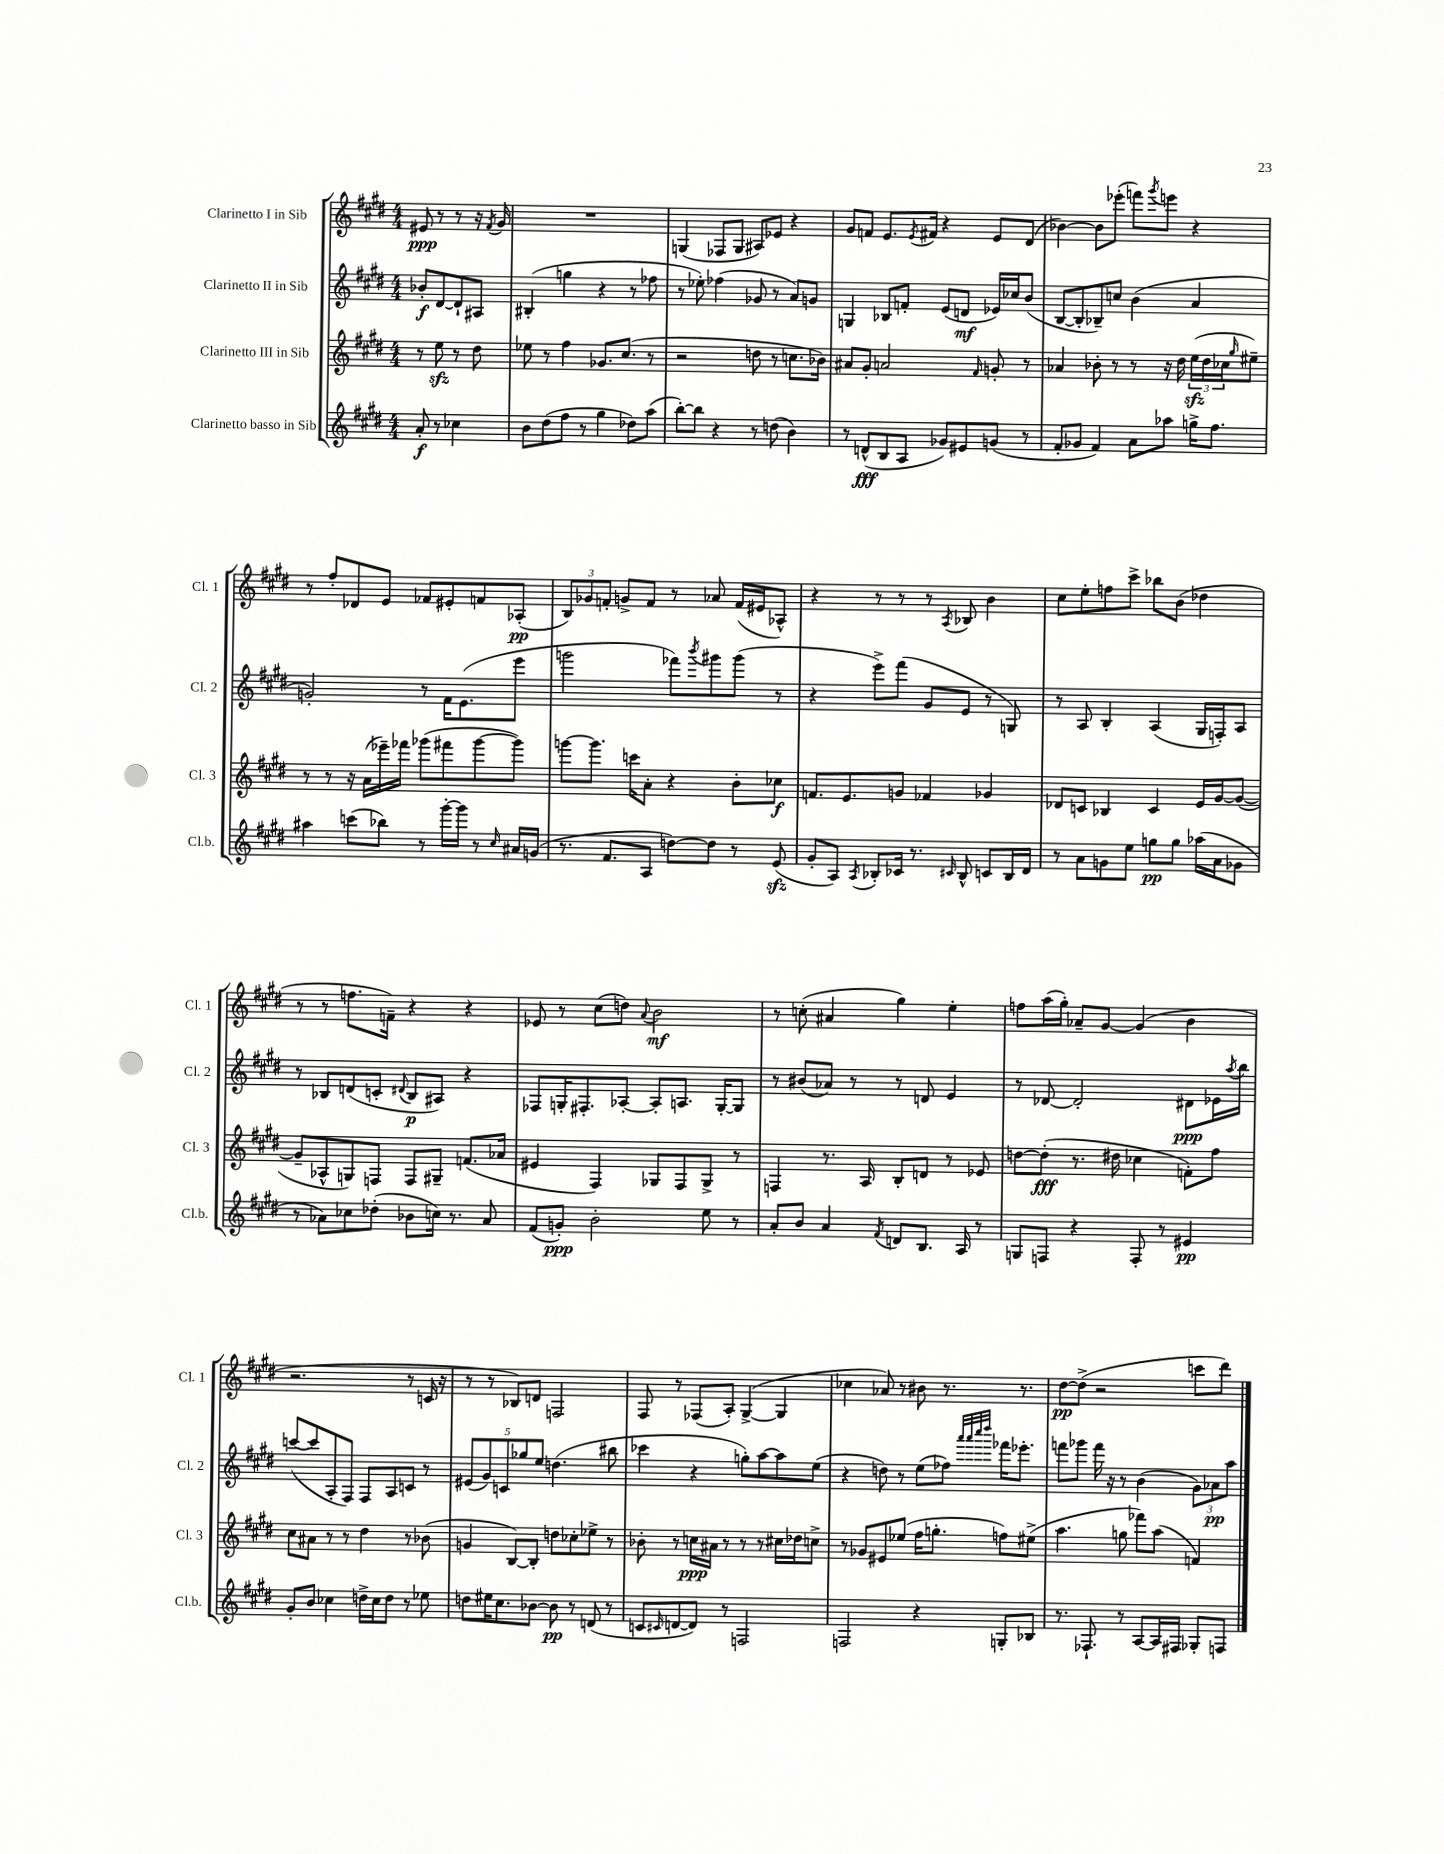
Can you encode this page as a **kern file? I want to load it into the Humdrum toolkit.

**kern	**dynam	**kern	**dynam	**kern	**dynam	**kern	**dynam
*part4	*part4	*part3	*part3	*part2	*part2	*part1	*part1
*staff4	*staff4	*staff3	*staff3	*staff2	*staff2	*staff1	*staff1
*I"Clarinetto basso in Sib	*	*I"Clarinetto III in Sib	*	*I"Clarinetto II in Sib	*	*I"Clarinetto I in Sib	*
*I'Cl.b.	*	*I'Cl. 3	*	*I'Cl. 2	*	*I'Cl. 1	*
*clefG2	*	*clefG2	*	*clefG2	*	*clefG2	*
*k[f#c#g#d#]	*	*k[f#c#g#d#]	*	*k[f#c#g#d#]	*	*k[f#c#g#d#]	*
*M4/4	*	*M4/4	*	*M4/4	*	*M4/4	*
=	=	=	=	=	=	=	=
8a'/	f	8r	.	8b-X'/L	f	8e#X/	ppp
8r	.	8eezz\	.	[8d#/	.	8r	.
4cc-X\	.	8r	.	8d#`/]	.	8r	.
.	.	8dd#\	.	8A#X/J	.	16r	.
.	.	.	.	.	.	8qf#/	.
.	.	.	.	.	.	16g#/	.
=1	=1	=1	=1	=1	=1	=1	=1
8b\L	.	8ee-X\	.	(4B#X'/	.	1r	.
(8dd#\	.	8r	.	.	.	.	.
8ff#\J	.	4ff#\	.	4ggn\	.	.	.
8r	.	.	.	.	.	.	.
4gg#\	.	8.g-X/L	.	4r	.	.	.
.	.	(8.cc#/J	.	.	.	.	.
8dd-X\L)	.	.	.	8r	.	.	.
(8aa\J	.	8r	.	8ff-X\	.	.	.
=2	=2	=2	=2	=2	=2	=2	=2
[8bb'\L)	.	2r	.	8r	.	(4Gn/	.
8bb\J]	.	.	.	8ee-X'\)	.	.	.
4r	.	.	.	(4ff-X\	.	8F-X/L	.
.	.	.	.	.	.	8G/J	.
8r	.	8ddn\	.	8g-X/	.	8A#X/L)	.
(8ddn\	.	8r	.	8r	.	8e-X/J	.
4b\)	.	8.ccn\L	.	8a/L)	.	4r	.
.	.	.	.	8gn/J	.	.	.
.	.	16b-X\Jk)	.	.	.	.	.
=3	=3	=3	=3	=3	=3	=3	=3
8r	.	8a#X/L	.	4Gn/	.	8g#/L	.
(8dn^^/L	fff	8g#'/J	.	.	.	8fn/J	.
8B/	.	2an/	.	8B-X/L	.	8.e/L	.
8A/J	.	.	.	8fn'/J	.	.	.
.	.	.	.	.	.	8qe/	.
.	.	.	.	.	.	16f#X/Jk	.
8g-X/L)	.	.	.	(8e/L	.	4r	.
8e#X/	.	.	.	8dn/J	mf	.	.
.	.	16qqf#/	.	.	.	.	.
(8gn/J	.	8gn'/	.	16e-X/LL)	.	8e/L	.
.	.	.	.	16cc-X/J	.	.	.
8r	.	8r	.	(8b/J	.	(8d#/J	.
=4	=4	=4	=4	=4	=4	=4	=4
8f#'/L	.	4a-X/	.	[8B/L	.	[4b-X\)	.
8g-X/J	.	.	.	8B'/]	.	.	.
4f#/)	.	8b-X'\	.	8B-X~/)	.	8b-\L]	.
.	.	8r	.	8ccn/J	.	(8eee-X'\J	.
8a\L	.	8r	.	(4b\	.	8fffn\L)	.
.	.	.	.	.	.	8qggg#/	.
8aa-X\J	.	16r	.	.	.	8eeen\J	.
.	.	16dd#\	.	.	.	.	.
16ggn^\KL	.	(24eezz\LL	.	4a/	.	4r	.
.	.	24dd#\	.	.	.	.	.
8.ff#\J	.	.	.	.	.	.	.
.	.	24cc-X\J	.	.	.	.	.
.	.	16qqgg#/	.	.	.	.	.
.	.	8ee#X~\J)	.	.	.	.	.
!!LO:LB:g=z
=5	=5	=5	=5	=5	=5	=5	=5
4aa#X\	.	8r	.	2gn'/)	.	8r	.
.	.	8r	.	.	.	8ff#'/L	.
(8cccn\L	.	16r	.	.	.	8d-X/	.
.	.	(16a\LL	.	.	.	.	.
8bb-X\J)	.	16eee-X~\)	.	.	.	8e/J	.
.	.	16fff-X\JJ	.	.	.	.	.
8r	.	(8ggg-X\L	.	8r	.	8f-X/L	.
[16ggg#'\LL	.	8fff#X\	.	16f#\KL	.	8e#X'/	.
16ggg#\JJ]	.	.	.	(8.e\	.	.	.
8r	.	[8ggg-\	.	.	.	8fn/	.
16qqcc#/	.	.	.	.	.	.	.
16a#X/LL	.	8ggg-\J])	.	8eee\J	.	(8A-X'/J	pp
(16gn/JJ	.	.	.	.	.	.	.
=6	=6	=6	=6	=6	=6	=6	=6
8.r	.	[8gggn\L	.	2gggn\	.	12B/L)	.
.	.	.	.	.	.	12g-X/	.
.	.	8.ggg\J]	.	.	.	.	.
.	.	.	.	.	.	12fn'/J	.
8.f#/L	.	.	.	.	.	.	.
.	.	.	.	.	.	8gn^/L	.
.	.	16cccn\KL	.	.	.	.	.
8A/J	.	8a'\J	.	.	.	8f/J	.
[8ddn\L)	.	4r	.	8fff-X\L)	.	8r	.
.	.	.	.	8qbbb/	.	.	.
8dd\J]	.	.	.	8ggg#X\	.	8a-X/	.
8r	.	8b'\L	.	(8ggg#\J	.	(16f/LL	.
.	.	.	.	.	.	16e#X/J	.
(8ezz/	.	8cc-X\J	f	8r	.	8A-X^^/J)	.
=7	=7	=7	=7	=7	=7	=7	=7
8g#'/L	.	8.fn/L	.	4r	.	4r	.
8A/J)	.	.	.	.	.	.	.
.	.	8.e/	.	.	.	.	.
8qA/	.	.	.	.	.	.	.
8B-X'/L	.	.	.	8eee^\L)	.	8r	.
16c-X/Jk	.	8gn/J	.	(8fff#\J	.	8r	.
8.r	.	.	.	.	.	.	.
.	.	4f-X/	.	8g#/L	.	8r	.
16qqc#X/	.	.	.	.	.	8qA/	.
8B-^^/	.	.	.	8e/J	.	8B-X/	.
8cn/L	.	4g-X/	.	8r	.	4b\	.
16B-/L	.	.	.	8Gn/)	.	.	.
16d#/JJ	.	.	.	.	.	.	.
=8	=8	=8	=8	=8	=8	=8	=8
8r	.	8d-X/L	.	8r	.	8cc#\L	.
8a\L	.	8cn/J	.	8A/	.	8ee'\	.
8gn\	.	4B-X/	.	4B'/	.	8ffn\	.
8ee\J	.	.	.	.	.	8ccc#^\J	.
8ggn\L	pp	4c/	.	(4A/	.	8bb-X\L	.
8gg\J	.	.	.	.	.	(8b\J	.
(16aa-X\LL	.	16e/LL	.	16G#/LL	.	4dd-X\	.
16a\J	.	[16g#/J	.	16Fn'/J)	.	.	.
8g-X\J	.	(8g#/J_	.	8A/J	.	.	.
!!LO:LB:g=z
=9	=9	=9	=9	=9	=9	=9	=9
8r	.	8g#~/L]	.	8r	.	8r	.
8a-X\L)	.	8A-X^^/	.	8B-X/L	.	8r	.
8cc-X\	.	8Gn/)	.	(8dn/	.	8.ffn\L	.
(8dd-X'\J	.	8Fn/J	.	8cn'/J	.	.	.
.	.	.	.	.	.	16fn~\Jk)	.
.	.	.	.	8qqd#X/	.	.	.
8b-X\L	.	8F/L	.	8B-/L	p	4r	.
16ccn\Jk)	.	8G#X~/J	.	8A#X/J)	.	.	.
8.r	.	.	.	.	.	.	.
.	.	(8.fn/L	.	4r	.	4r	.
8a-/	.	.	.	.	.	.	.
.	.	16a-X/Jk	.	.	.	.	.
=10	=10	=10	=10	=10	=10	=10	=10
(8f#/L	.	4e#X/	.	8F-X/L	.	8e-X/	.
8gn'/J)	ppp	.	.	16Gn'/K	.	8r	.
.	.	.	.	8.F#X'/	.	.	.
2b'\	.	4F#/)	.	.	.	(8cc#\L	.
.	.	.	.	[8A-X'/J	.	8ddn\J)	.
.	.	.	.	.	.	8qqa/	.
.	.	8G-X/L	.	8A-'/L]	.	2b\	mf
.	.	8F#/	.	8.An/J	.	.	.
8ee\	.	8G-^/J	.	.	.	.	.
.	.	.	.	[16G'/KL	.	.	.
8r	.	8r	.	8G/J]	.	.	.
=11	=11	=11	=11	=11	=11	=11	=11
8a'/L	.	4Fn/	.	8r	.	8r	.
8b/J	.	.	.	(8b#X/L	.	(8ccn'\	.
4a/	.	8.r	.	8a-X/J)	.	4a#X/	.
.	.	.	.	8r	.	.	.
.	.	16A/	.	.	.	.	.
8qf#/	.	.	.	.	.	.	.
8dn/L	.	8B'/L	.	8r	.	4gg#\)	.
8.B/J	.	8dn/J	.	8dn/	.	.	.
.	.	8r	.	4e/	.	4ee'\	.
16A/	.	.	.	.	.	.	.
8r	.	8e-X/	.	.	.	.	.
=12	=12	=12	=12	=12	=12	=12	=12
8Gn/L	.	[8ddn\L	.	8r	.	8ffn\L	.
8Fn/J	.	(8dd'\J]	fff	[8d-X/	.	(16aa\L	.
.	.	.	.	.	.	16gg#'\JJ)	.
4r	.	8.r	.	2d-'/]	.	8a-X~/L	.
.	.	.	.	.	.	[8g#/J	.
.	.	16dd#X\	.	.	.	.	.
8F'/	.	4cc-X\	.	.	.	(4g#/]	.
8r	.	.	.	.	.	.	.
4e#X/	pp	8fn'\L)	.	8d#X\L	ppp	4b\	.
.	.	8ff#\J	.	16e-X\L	.	.	.
.	.	.	.	8qaa/	.	.	.
.	.	.	.	16bb\JJ	.	.	.
!!LO:LB:g=z
=13	=13	=13	=13	=13	=13	=13	=13
8g#'/L	.	8cc#\L	.	([8cccn/L	.	2.r	.
8b/J	.	8a#X\J	.	8ccc/]	.	.	.
4cc-X\	.	8r	.	8A'/	.	.	.
.	.	8r	.	8F#/J)	.	.	.
16ddn^\LL	.	4dd#\	.	8F#/L	.	.	.
16cc-\J	.	.	.	.	.	.	.
8dd\J	.	.	.	8A/	.	.	.
8r	.	8r	.	8cn/J	.	8r	.
8ee-X\	.	(8b-X\	.	8r	.	16cn/	.
.	.	.	.	.	.	16r	.
=14	=14	=14	=14	=14	=14	=14	=14
8ddn\L	.	4gn/	.	(10e#X/L	.	8r	.
.	.	.	.	10g#/)	.	.	.
16ee#X\K	.	.	.	.	.	8r	.
8.cc#\	.	.	.	.	.	.	.
.	.	.	.	10cn/	.	.	.
.	.	[8B/L)	.	.	.	8B-X/L)	.
.	.	.	.	10gg-X/	.	.	.
[8b-X\J	.	8B'/J]	.	.	.	8dn/J	.
.	.	.	.	10ee/J	.	.	.
8b-\]	pp	8ddn\L	.	(4.ddn\	.	2Fn/	.
8r	.	8cc-X'\	.	.	.	.	.
(8dn/	.	8ee-X^\J	.	.	.	.	.
8r	.	8r	.	8bb#X\	.	.	.
=15	=15	=15	=15	=15	=15	=15	=15
8cn/L	.	8b-X'\	.	4ccc-X\	.	8F#/	.
16qqc#X/	.	.	.	.	.	.	.
[8dn/	.	8r	.	.	.	8r	.
8d/J])	.	16ccn\LL	ppp	4r	.	(8F-X/L	.
.	.	16a#X\JJ	.	.	.	.	.
8r	.	8r	.	.	.	8A'/J)	.
2Fn/	.	8r	.	8ggn'\L)	.	([4G#^/	.
.	.	8r	.	[8aa\	.	.	.
.	.	16cc#X\LL	.	8aa\]	.	4G#/]	.
.	.	16dd-X\J	.	.	.	.	.
.	.	8ccn^\J	.	(8ee\J	.	.	.
=16	=16	=16	=16	=16	=16	=16	=16
2Fn/	.	8r	.	4r	.	4cc-X\	.
.	.	8g-X/L	.	.	.	.	.
.	.	8e#X/	.	8ddn\)	.	8a-X/)	.
.	.	(8ee-X/J	.	8r	.	8r	.
4r	.	16ff#\KL	.	(8ee\L	.	8b#X\	.
.	.	8.ggn'\J	.	.	.	.	.
.	.	.	.	8ff-X\J)	.	8.r	.
.	.	.	.	32qqaaa/LLL	.	.	.
.	.	.	.	32qqaaa/	.	.	.
.	.	.	.	32qqcccc#/	.	.	.
.	.	.	.	32qqdddd#/JJJ	.	.	.
8Gn'/L	.	8ffn\L)	.	16fff-X\KL	.	.	.
.	.	.	.	8.eee-X'\J	.	8.r	.
8B-X/J	.	(8ee#X^\J	.	.	.	.	.
=17	=17	=17	=17	=17	=17	=17	=17
8.r	.	4.aa\	.	8fffn\L	.	[8dd#\L	pp
.	.	.	.	8ggg-X\J	.	(8dd#^\J]	.
8.F-X`/	.	.	.	.	.	.	.
.	.	.	.	16fff\	.	2r	.
.	.	.	.	16r	.	.	.
8r	.	8ggn\	.	8r	.	.	.
[8A/L	.	8fff-X\L)	.	(4b\	.	.	.
16A/L]	.	(8aa\J	.	.	.	.	.
16F#X/JJ	.	.	.	.	.	.	.
8G-X'/L	.	4fn/)	.	12g#\L)	.	8cccn\L	.
.	.	.	.	12a-X\	pp	.	.
8Fn/J	.	.	.	.	.	8ddd#\J)	.
.	.	.	.	12aa\J	.	.	.
==	==	==	==	==	==	==	==
*-	*-	*-	*-	*-	*-	*-	*-
